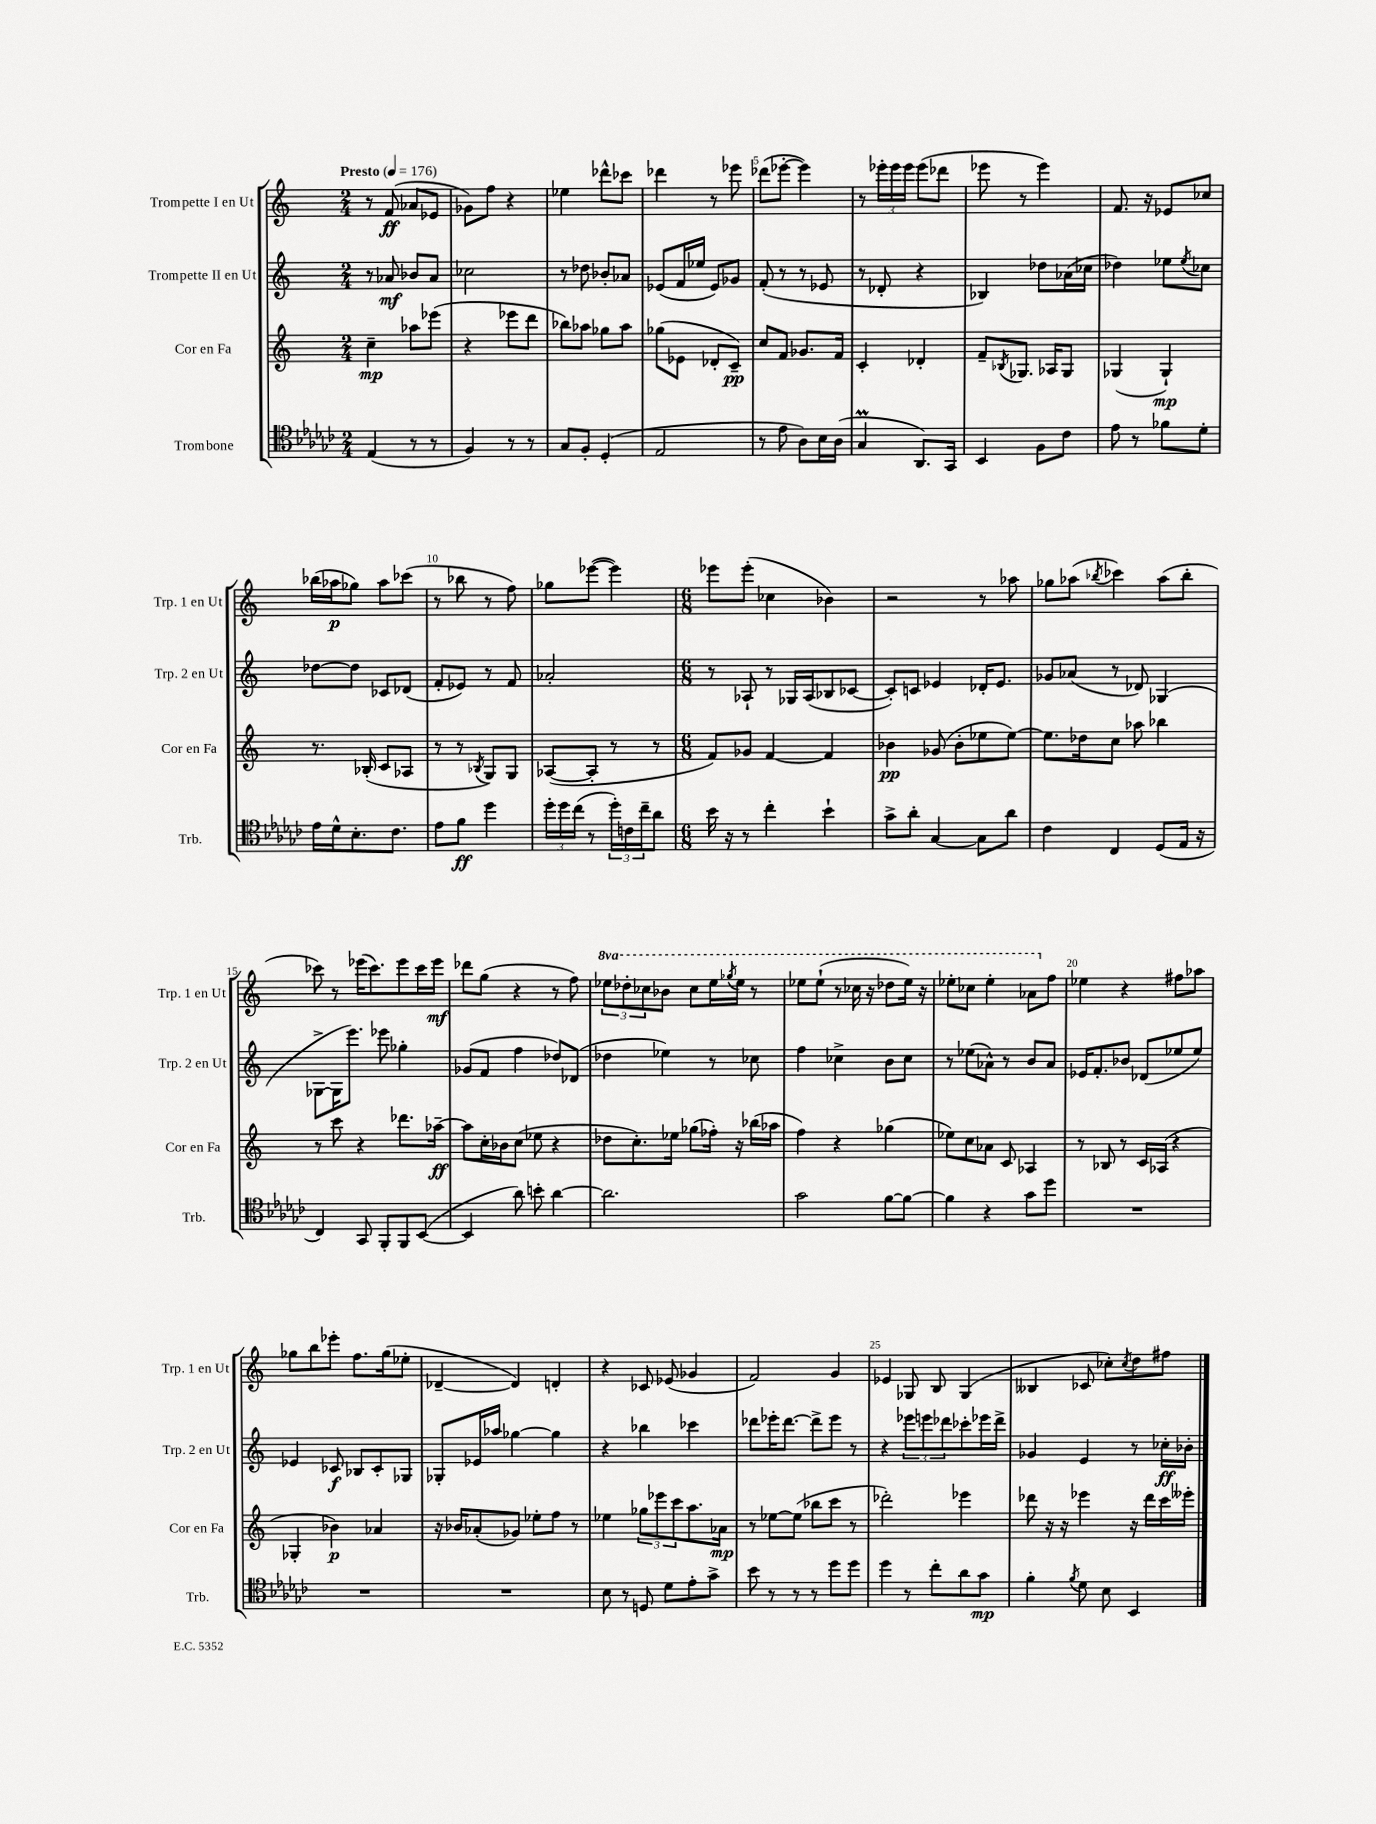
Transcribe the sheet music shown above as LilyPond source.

<<
\new StaffGroup <<
\new Staff = "s0" \with { instrumentName = "Trompette I en Ut" shortInstrumentName = "Trp. 1 en Ut" } {
    \clef treble \key c \major \numericTimeSignature \time 2/4 \set Staff.ottavationMarkups = #ottavation-simple-ordinals \tempo "Presto" 4 = 176
    r8 f'8\ff( aes'8 ees'8 |
    ges'8) f''8 r4 |
    ees''4 des'''8-^ ces'''8 |
    des'''4 r8 ees'''8 |
    des'''8( ees'''8~-. ees'''4) |
    r8 \tuplet 3/2 { ees'''16-. ees'''16 ees'''16 } ees'''8( des'''8 |
    ees'''8 r8 ees'''4) |
    f'8. r16 ees'8 ces''8 |
    bes''16( aes''16\p ges''8) aes''8 ces'''8( |
    r8 bes''8 r8 f''8) |
    ges''8 ees'''8~( ees'''4) |
    \numericTimeSignature \time 6/8 ees'''8 ees'''8-.( ces''4 bes'4) |
    r2 r8 aes''8 |
    ges''8 aes''8( \acciaccatura { bes''8 } ces'''4) aes''8( bes''8-. |
    ces'''8) r8 ees'''16( ces'''8.) ees'''8 ces'''16 ees'''16\mf |
    des'''8 g''8( r4 r8 f''8) |
    \tuplet 3/2 { \ottava #1 ees'''8 des'''8-. ces'''8 } bes''8 ces'''8 ees'''16 \acciaccatura { ges'''8 } ees'''16 r8 |
    ees'''8 ees'''8-!( r8 ces'''16 r16 des'''8 ees'''16) r16 |
    ees'''8-. ces'''8 ees'''4-. aes''8 \ottava #0 f''8 |
    ees''4 r4 fis''8 aes''8 |
    ges''8 b''8 ees'''8-. f''8. ges''16( ees''8-. |
    des'4~-- des'4) d'4-. |
    r4 ces'8 ees'8( ges'4 |
    f'2) g'4 |
    ees'4 ges8 b8 ges4( |
    beses4 ces'8 ces''8-.) \acciaccatura { ces''8 } d''8 fis''8 \bar "|." |
}
\new Staff = "s1" \with { instrumentName = "Trompette II en Ut" shortInstrumentName = "Trp. 2 en Ut" } {
    \clef treble \key c \major \numericTimeSignature \time 2/4
    r8 aes'8\mf bes'8 aes'8 |
    ces''2 |
    r8 des''8 bes'8-. aes'8 |
    ees'8( f'16 ees''16 ees'8) ges'8 |
    f'8-.( r8 r8 ees'8 |
    r8 des'8-. r4 |
    bes4) des''8 aes'16( ces''16 |
    des''4) ees''8 \acciaccatura { ees''8 } ces''8 |
    des''8~ des''8 ces'8 des'8( |
    f'8-. ees'8) r8 f'8 |
    aes'2-. |
    \numericTimeSignature \time 6/8 r8 aes8-! r8 ges16 aes16( bes8 ces'8~ |
    ces'8-.) c'8 ees'4 des'16-. ees'8. |
    ges'8 aes'8( r8 des'8) ges4( |
    ges8~-> ges16 e'''8.) ees'''8 ges''4-. |
    ges'8( f'8 f''4 des''8) des'8( |
    des''4 ees''4) r8 ces''8 |
    f''4 ces''4-> b'8 ces''8 |
    r8 ees''8( aes'8-^) r8 b'8 aes'8 |
    ees'16 f'8.-. bes'8 des'8( ees''8 ees''8) |
    ees'4 ces'8\f bes8 ces'8-. ges8 |
    ges8-. ees'16 aes''16 ges''4~ ges''4 |
    r4 bes''4 ces'''4 |
    des'''8 ees'''16-. des'''8.~ des'''8-> ees'''8 r8 |
    r4 \tuplet 3/2 { ees'''8 e'''8 des'''8 } ces'''8-. ees'''16 des'''16-> |
    ges'4 e'4 r8 ces''16-.\ff bes'16-. \bar "|." |
}
\new Staff = "s2" \with { instrumentName = "Cor en Fa" shortInstrumentName = "Cor en Fa" } {
    \clef treble \key c \major \numericTimeSignature \time 2/4
    c''4--\mp aes''8 ees'''8( |
    r4 ees'''8 d'''8 |
    bes''8) aes''8 ges''8 aes''8 |
    ges''8( ees'8 des'8-. c'8--\pp) |
    c''8 f'8 ges'8. f'16 |
    c'4-. des'4-. |
    f'8-- \acciaccatura { bes8 } ges8. aes16 ges8 |
    ges4( ges4-!\mp) |
    r8. bes16-.( c'8 aes8 |
    r8 r8 \acciaccatura { bes8 } g8) g8 |
    aes8~( aes8-. r8 r8 |
    \numericTimeSignature \time 6/8 f'8) ges'8 f'4~ f'4 |
    bes'4\pp ges'8( bes'8-. ees''8 ees''8~) |
    ees''8. des''16 c''8 aes''8 bes''4 |
    r8 c'''8 r4 des'''8. aes''16~--\ff |
    aes''8 c''16-. bes'16 c''8( ees''8 r4 |
    des''8 c''8.-.) ees''16 ges''8( fes''16-.) r16 bes''16( aes''16 |
    f''4) r4 ges''4( |
    ees''8) c''8 aes'8 c'8 aes4 |
    r8 bes8 r8 c'16 aes16( r4 |
    ges4-. bes'4\p) aes'4 |
    r16 bes'16 aes'8-.( ges'8) ees''8-. f''8 r8 |
    ees''4 \tuplet 3/2 { ges''8 ees'''8 c'''8 } a''8. aes'16\mp |
    r8 ees''8~ ees''8( bes''8 c'''8 r8 |
    des'''2-.) ees'''4 |
    des'''8 r16 r16 ees'''4 r16 des'''16 c'''16 eeses'''16-. \bar "|." |
}
\new Staff = "s3" \with { instrumentName = "Trombone" shortInstrumentName = "Trb." } {
    \clef tenor \key ges \major \numericTimeSignature \time 2/4
    ees4( r8 r8 |
    f4) r8 r8 |
    ges8 f8-. des4-.( |
    ees2 |
    r8 ees'8 aes8) bes16 aes16( |
    ges4\prall aes,8.) ges,16 |
    bes,4 f8 ces'8 |
    ees'8 r8 fes'8 des'8-. |
    ees'16 des'16-^ bes8.-. ces'8. |
    ees'8 f'8\ff des''4 |
    \tuplet 3/2 { des''16-. des''16 ces''16( } r8 \tuplet 3/2 { des''16-.) c'16 ces''16-- } aes'8 |
    \numericTimeSignature \time 6/8 bes'16 r16 r8 ces''4-. bes'4-! |
    ges'8-> aes'8-. ges4~ ges8 aes'8 |
    ces'4 ces4 des8( ees16 r16 |
    ces4) ges,8 f,8-. f,8 bes,8~( |
    bes,4 aes'8) b'8-. aes'4~ |
    aes'2. |
    ges'2 f'8~ f'8~ |
    f'4 r4 ges'8 des''8 |
    R2. |
    R2. |
    R2. |
    bes8 r8 d8 des'8 ees'8-. ges'8-> |
    bes'8 r8 r8 r8 des''8 des''8 |
    des''4 r8 ces''8-. aes'8 ges'8\mp |
    f'4-. \acciaccatura { f'8 } des'8 bes8 bes,4 \bar "|." |
}
>>
>>
\layout { \context { \Score \override BarNumber.break-visibility = ##(#f #t #t) barNumberVisibility = #(every-nth-bar-number-visible 5) } }
